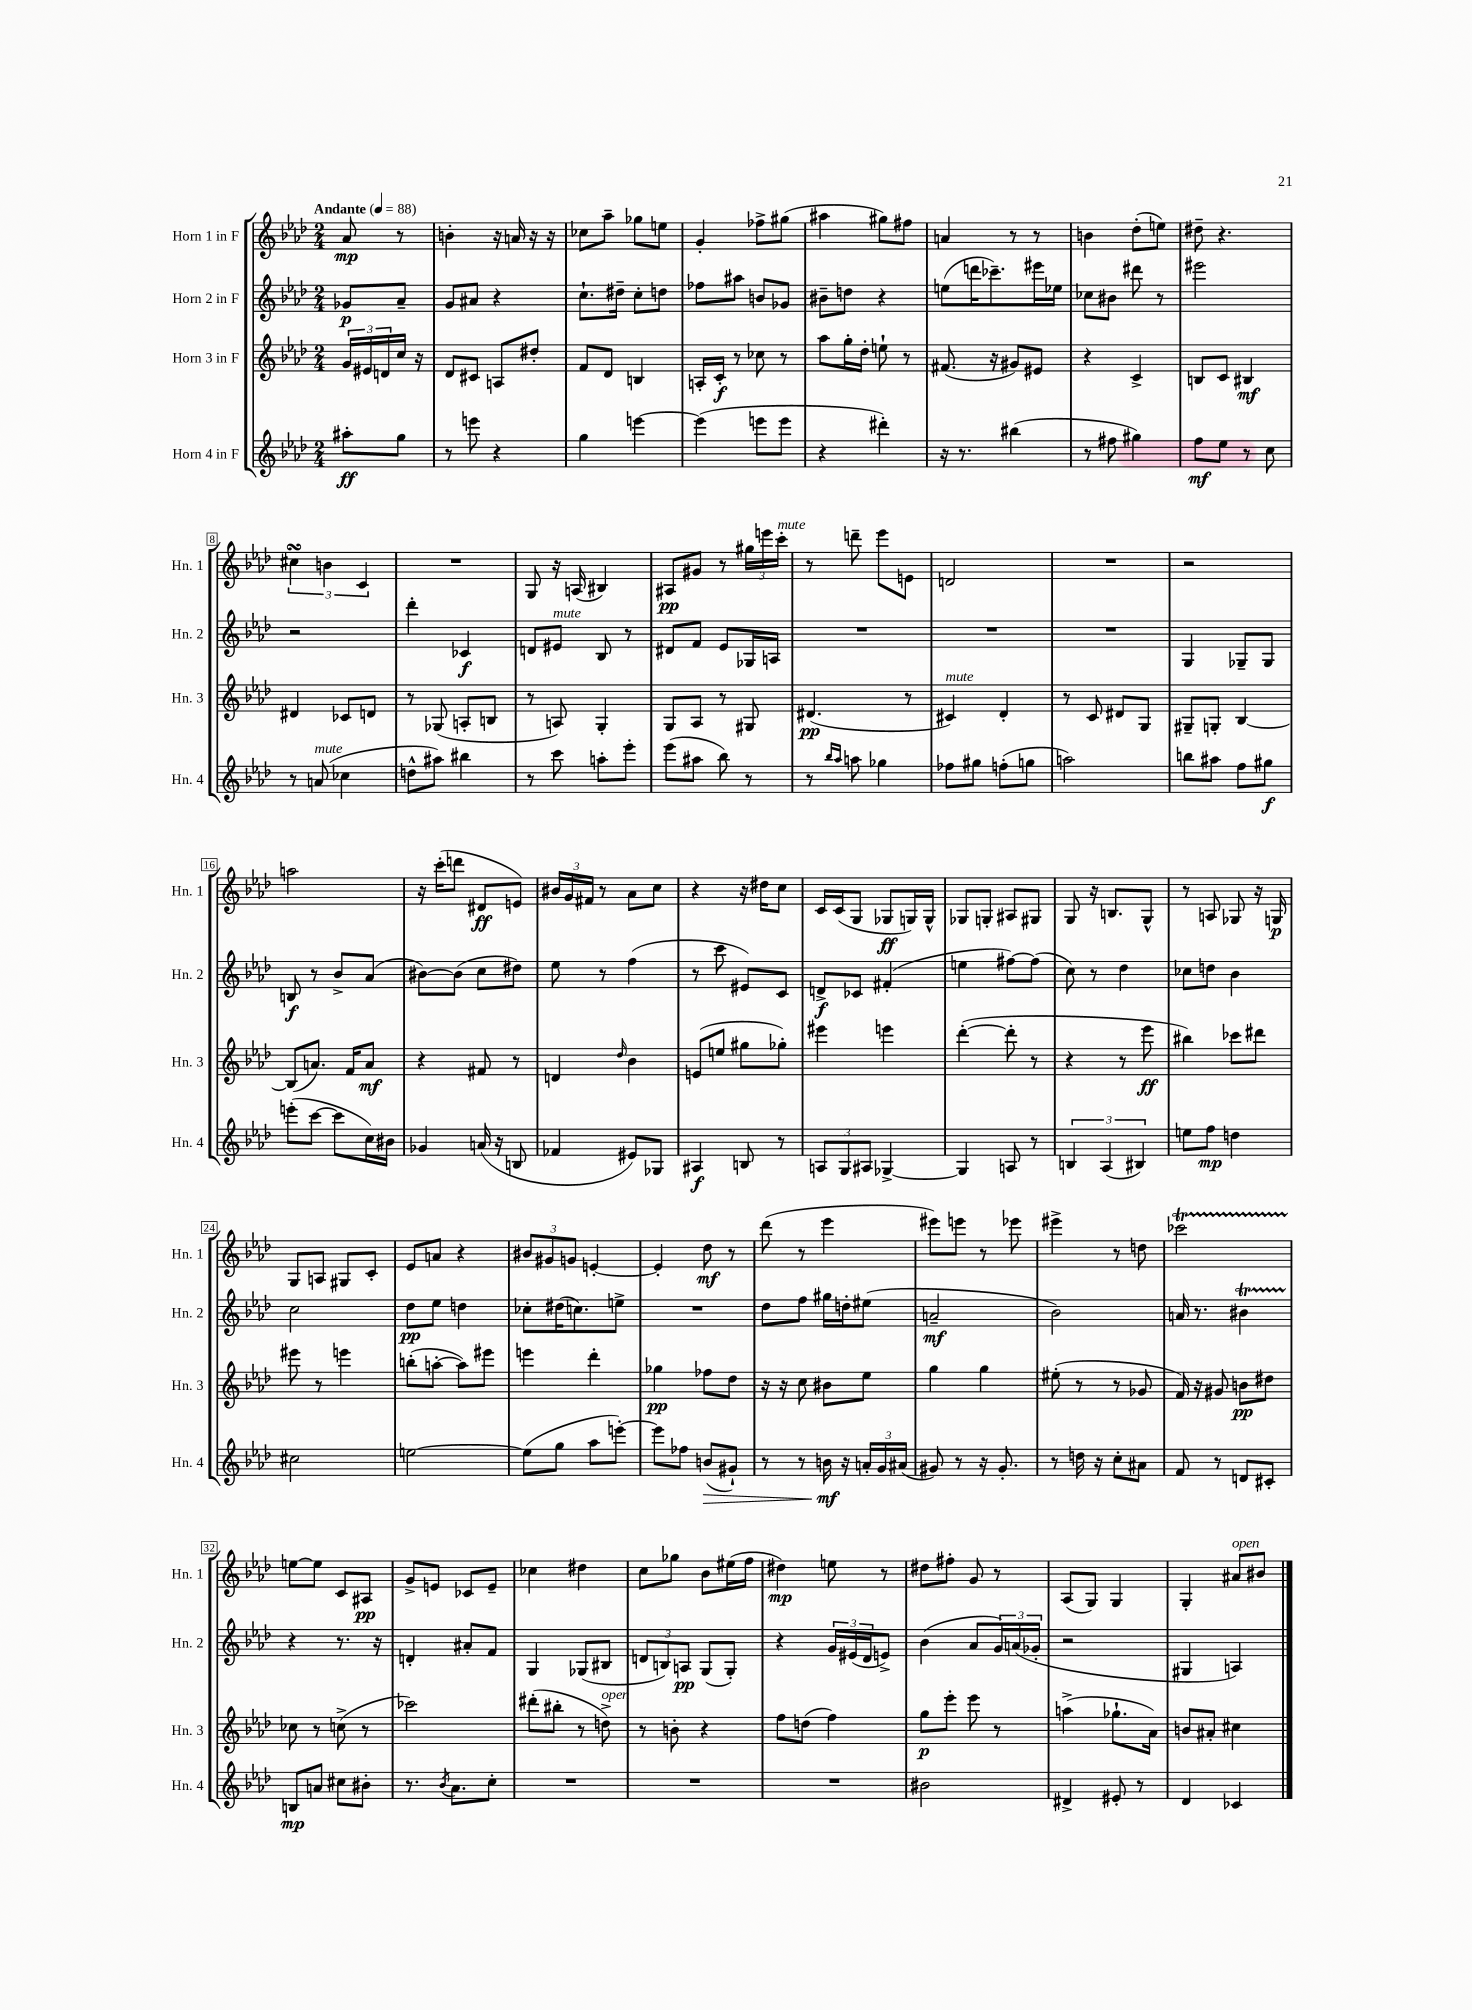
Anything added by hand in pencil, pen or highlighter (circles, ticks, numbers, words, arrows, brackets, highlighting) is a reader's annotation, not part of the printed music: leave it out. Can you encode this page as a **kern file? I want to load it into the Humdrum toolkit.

**kern	**kern	**kern	**kern
*staff4	*staff3	*staff2	*staff1
*clefG2	*clefG2	*clefG2	*clefG2
*k[b-e-a-d-]	*k[b-e-a-d-]	*k[b-e-a-d-]	*k[b-e-a-d-]
*M2/4	*M2/4	*M2/4	*M2/4
*MM88	*MM88	*MM88	*MM88
8aa#'	24g	8g-	8a-
.	24e#	.	.
.	24d	.	.
8gg	16cc	8a-~	8r
.	16r	.	.
=	=	=	=
8r	8d-	8g	4b'
8eee	8c#	8a#	.
4r	8A	4r	16r
.	.	.	16a
.	8dd#'	.	16r
.	.	.	16r
=	=	=	=
4gg	8f	8.cc`	8cc-
.	8d-	.	8aa-~
.	.	16dd#~	.
[4eee	4B	8cc'	8gg-
.	.	8dd	8ee
=	=	=	=
(4eee]	16A'	8ff-	4g'
.	16c'	.	.
.	8r	8aa#	.
8eee	8cc-	8b	8ff-^
8eee	8r	8g-	(8gg#
=	=	=	=
4r	8aa-	8b#~	4aa#
.	16gg'	8dd	.
.	16dd-'	.	.
4ddd#')	8ee`	4r	8gg#)
.	8r	.	8ff#
=	=	=	=
16r	(8.f#	(8ee	4a
8.r	.	.	.
.	.	16ddd	.
.	16r	8.ccc-~)	.
(4bb#	8g#)	.	8r
.	8e#	16eee#	8r
.	.	16ee-	.
=	=	=	=
8r	4r	8cc-	4b
8ff#	.	8b#	.
4gg#)	4c^	8ddd#	(8dd-'
.	.	8r	8ee)
=	=	=	=
8ff	8B	2eee#	8dd#~
8ee-	8c	.	4.r
8r	4B#	.	.
8cc	.	.	.
=	=	=	=
8r	4d#	2r	6cc#
(8a	.	.	.
.	.	.	6b
4cc-	8c-	.	.
.	.	.	6c
.	8d	.	.
=	=	=	=
8dd^^	8r	4ddd-'	2r
8aa#)	(8G-	.	.
4bb#	8A'	4c-	.
.	8B	.	.
=	=	=	=
8r	8r	8d	8G
8ccc	8A)	8e#	16r
.	.	.	(16A
8aa'	4G'	8B-	4B#)
8eee-'	.	8r	.
=	=	=	=
(8eee-	8G	8d#	8A#
8aa#	8A-	8f	8g#
8bb-)	8r	8e-	8r
8r	8G#	16G-	24gg#
.	.	.	24eee
.	.	16A	.
.	.	.	24ccc'
=	=	=	=
8r	(4.d#	2r	8r
16qqbb-	.	.	.
16qqaa-	.	.	.
8aa	.	.	8ddd~
4gg-	.	.	8eee-
.	8r	.	8e
=	=	=	=
8ff-	4c#)	2r	2d
8gg#	.	.	.
(8ff'	4d-'	.	.
8gg	.	.	.
=	=	=	=
2aa)	8r	2r	2r
.	8c	.	.
.	8d#	.	.
.	8G	.	.
=	=	=	=
8bb	8G#~	4G	2r
8aa#	8G'	.	.
8ff	[4B-	8G-~	.
8gg#	.	8G-	.
=	=	=	=
(8eee'	(8B-]	8B	2aa
[8ccc	8.a)	8r	.
8ccc]	.	8b-^	.
.	16f	.	.
16cc)	8a	(8a-	.
16b#	.	.	.
=	=	=	=
4g-	4r	[8b#)	16r
.	.	.	(16ccc'
.	.	(8b#]	8ddd
(16a	8f#	8cc	8d#
16r	.	.	.
8B	8r	8dd#)	8e)
=	=	=	=
4f-	4d	8ee-	24b#
.	.	.	24g
.	.	.	24f#
.	.	8r	8r
.	16qqdd-	.	.
8e#)	4b-	(4ff	8a-
8G-	.	.	8cc
=	=	=	=
4A#	(8e	8r	4r
.	8ee	8ccc	.
8B	8gg#	8e#)	16r
.	.	.	16dd#
8r	8gg-')	8c	8cc
=	=	=	=
12A	4eee#	8d^	16c
.	.	.	(16c
12G	.	.	.
.	.	8c-	8G
12A#	.	.	.
[4G-^	4eee	(4f#'	8G-
.	.	.	16G)
.	.	.	16G^^
=	=	=	=
4G-]	([4ddd-'	4ee	8G-
.	.	.	8G'
8A	8ddd-']	[8ff#)	8A#
8r	8r	(8ff#]	8G#
=	=	=	=
6B	4r	8cc)	8G
.	.	8r	16r
(6A-	.	.	.
.	.	.	8.B
.	8r	4dd-	.
6B#)	.	.	.
.	8eee-	.	8G^^
=	=	=	=
8ee	4bb#)	8cc-	8r
8ff	.	8dd	8A
4dd	8ccc-	4b-	8G-
.	8ddd#	.	16r
.	.	.	16G
=	=	=	=
2cc#	8eee#	2cc	8G
.	8r	.	8A
.	4eee	.	8G#
.	.	.	8c'
=	=	=	=
[2ee	(8bb'	8dd-	8e-
.	[8aa'	8ee-	8a
.	8aa])	4dd	4r
.	8eee#	.	.
=	=	=	=
(8ee]	4eee	8cc-'	12b#
.	.	.	12g#
8gg	.	(16dd#	.
.	.	.	12g
.	.	8.cc)	.
8aa-	4ddd-'	.	[4e'
[8eee')	.	8ee^	.
=	=	=	=
8eee]	4gg-	2r	4e']
8ff-	.	.	.
(8b	8ff-	.	8dd-
8g#`)	8dd-	.	8r
=	=	=	=
8r	16r	8dd-	(8ddd-
.	16r	.	.
8r	8cc	8ff	8r
16b	8b#	16gg#	4eee-
16r	.	16dd'	.
24a'	8ee-	(8ee#	.
24g	.	.	.
(24a#	.	.	.
=	=	=	=
8g#)	4gg	2a~	8eee#)
8r	.	.	8eee
16r	4gg	.	8r
8.g#'	.	.	.
.	.	.	8eee-
=	=	=	=
8r	(8ee#'	2b-)	4eee#^
16dd	8r	.	.
16r	.	.	.
8cc'	8r	.	8r
8a#	8g-	.	8dd
=	=	=	=
8f	16f)	16a	2ccc-
.	16r	8.r	.
8r	8g#	.	.
8d	8b	4b#	.
8c#'	8dd#	.	.
=	=	=	=
8B	8cc-	4r	[8ee
8a	8r	.	8ee]
8cc#	(8cc^	8.r	8c
8b#'	8r	.	8A#
.	.	16r	.
=	=	=	=
8.r	2ccc-)	4d'	8g^
.	.	.	8e
8qb-	.	.	.
8.a-	.	.	.
.	.	8a#'	8c-
8cc'	.	8f	8e~
=	=	=	=
2r	(8ddd#'	4G	4cc-
.	8bb#'	.	.
.	8r	(8G-	4dd#
.	8dd^)	8B#	.
=	=	=	=
2r	8r	12d	8cc
.	.	12B)	.
.	8b'	.	8gg-
.	.	12A	.
.	4r	(8G	8b-
.	.	8G')	(16ee#
.	.	.	16ff
=	=	=	=
2r	8ff	4r	4dd#)
.	(8dd	.	.
.	4ff)	24g	8ee
.	.	(24e#	.
.	.	24d-	.
.	.	8e^)	8r
=	=	=	=
2b#	8gg	(4b-	8dd#
.	8eee-'	.	8ff#'
.	8eee-	8a-	8g
.	8r	24g)	8r
.	.	(24a	.
.	.	24g-'	.
=	=	=	=
4d#^	(4aa^	2r	(8A-
.	.	.	8G)
8e#'	8.gg-`	.	4G
8r	.	.	.
.	16a-)	.	.
=	=	=	=
4d-	8b	4G#	4G'
.	8a#'	.	.
4c-	4cc#	4A)	8a#
.	.	.	8b#
==	==	==	==
*-	*-	*-	*-
